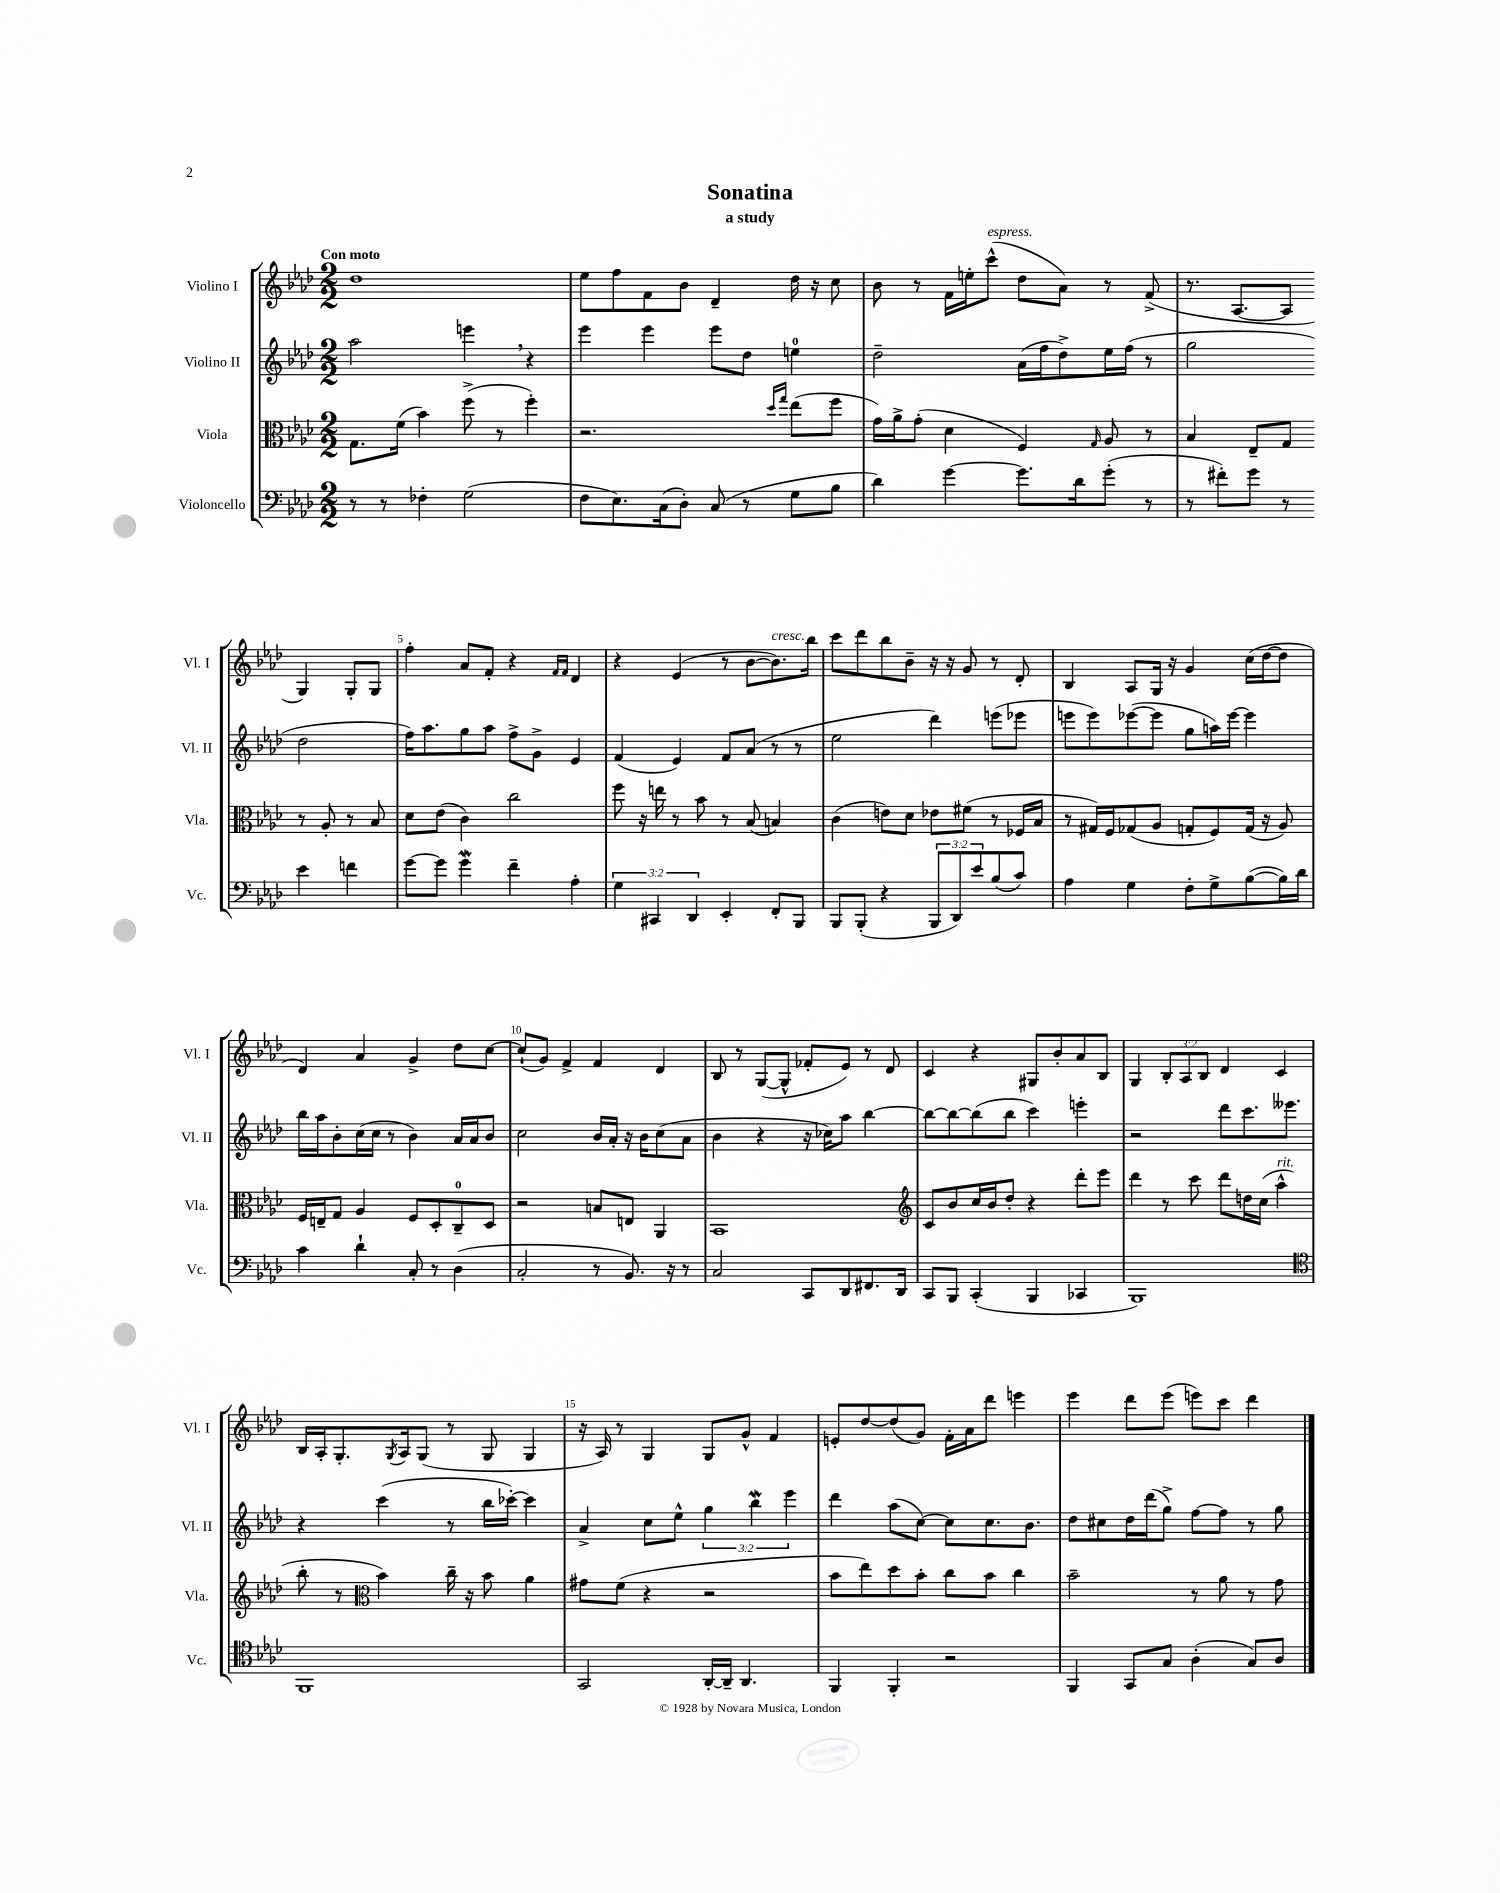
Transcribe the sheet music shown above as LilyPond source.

\header { title = "Sonatina" subtitle = "a study" }
<<
\new StaffGroup <<
\new Staff = "s0" \with { instrumentName = "Violino I" shortInstrumentName = "Vl. I" } {
    \clef treble \key aes \major \numericTimeSignature \time 2/2 \override Staff.TupletNumber.text = #tuplet-number::calc-fraction-text \tempo "Con moto"
    des''1 |
    ees''8 f''8 f'8 bes'8 des'4-- des''16 r16 c''8 |
    bes'8 r8 f'16 e''16-. c'''8-^^\markup { \italic "espress." }( des''8 aes'8) r8 f'8->( |
    r8. aes8.~ aes8 g4) g8-. g8 |
    f''4-. aes'8 f'8-. r4 \grace { f'16 f'16 } des'4 |
    r4 ees'4( r8 bes'8~ bes'8.^\markup { \italic "cresc." }) bes''16 |
    c'''8 des'''8 bes''8 bes'8-- r16 r16 g'8 r8 des'8-. |
    bes4 aes8 g16 r16 g'4 c''16( des''16~ des''8 |
    des'4) aes'4 g'4-> des''8 c''8~ |
    c''8-!( g'8) f'4-> f'4 des'4 |
    bes8 r8 g8~( g8-^ fes'8-. ees'8) r8 des'8 |
    c'4 r4 gis8 bes'8-. aes'8 bes8 |
    g4 \tuplet 3/2 { bes8-. aes8 bes8 } des'4 c'4 |
    bes16 aes16-. g8.-. \acciaccatura { g8 } aes16 g8( r8 g8 g4 |
    r16 aes16) r8 g4 g8 g'8-^ f'4 |
    e'8-. des''8~ des''8( g'8) f'16-. aes'16 des'''8 e'''4 |
    ees'''4 des'''8 ees'''8( e'''8) c'''8 des'''4 \bar "|." |
}
\new Staff = "s1" \with { instrumentName = "Violino II" shortInstrumentName = "Vl. II" } {
    \clef treble \key aes \major \numericTimeSignature \time 2/2 \override Staff.TupletNumber.text = #tuplet-number::calc-fraction-text
    aes''2 e'''4 \breathe r4 |
    ees'''4 ees'''4 ees'''8 des''8 e''4-0 |
    des''2-- aes'16( f''16 des''8->) ees''16 f''16( r8 |
    g''2 des''2 |
    f''16) aes''8. g''8 aes''8 f''8-> g'8-> ees'4 |
    f'4( ees'4) f'8 aes'8( r8 r8 |
    ees''2 des'''4) e'''8( ees'''8 |
    e'''8 e'''8) ees'''8~( ees'''8 g''8 a''16) ees'''16~ ees'''4 |
    bes''16 aes''16 bes'8-. c''16( c''16 r8 bes'4) aes'16 aes'16 bes'8 |
    c''2 bes'16 aes'16-. r16 bes'16 c''8( aes'8 |
    bes'4 r4 r16 ces''16) aes''8 bes''4~ |
    bes''8~ bes''8~ bes''8( bes''8 c'''4) e'''4-. |
    r2 des'''8 c'''8. eeses'''8. |
    r4 c'''4( r8 bes''16 ces'''16~-.) ces'''4 |
    aes'4-> c''8 ees''8-^ \tuplet 3/2 { g''4 bes''4\mordent ees'''4 } |
    des'''4 aes''8( c''8~) c''8 c''8. bes'8. |
    des''8 cis''8 des''16 des'''16( g''8->) f''8~ f''8 r8 g''8 \bar "|." |
}
\new Staff = "s2" \with { instrumentName = "Viola" shortInstrumentName = "Vla." } {
    \clef alto \key aes \major \numericTimeSignature \time 2/2
    g8. f'16( bes'4) f''8->( r8 f''4-.) |
    r2. \grace { des''16 g''16 } ees''8( f''8 |
    g'16) aes'16-> g'8-.( des'4 f4) \grace { g16 } aes8 r8 |
    bes4 ees8-- g8 r8 aes8-. r8 bes8 |
    des'8 ees'8( c'4) c''2 |
    f''8 r16 e''16 r8 bes'8 r8 bes8( b4) |
    c'4( e'8) des'8 ees'8 fis'8( r8 fes16 bes16 |
    r8 gis16) f16 ges8( aes8 g8-. f8) g16( r16 aes8) |
    f16 e16-- g8 aes4 f8 des8-. c8-0-- des8 |
    r2 b8 e8 aes,4 |
    bes,1 |
    \clef treble c'8 bes'8 c''16 bes'16 des''8-. r4 des'''8-. ees'''8 |
    des'''4 r8 c'''8 des'''8 d''16 c''16( aes''4-^^\markup { \italic "rit." } |
    bes''8-. r8 \clef alto bes'4) c''16-- r16 bes'8 aes'4 |
    gis'8 f'8( r4 r2 |
    bes'8 ees''8) des''8 bes'8-. c''8 bes'8 c''4 |
    bes'2-- r8 aes'8 r8 g'8 \bar "|." |
}
\new Staff = "s3" \with { instrumentName = "Violoncello" shortInstrumentName = "Vc." } {
    \clef bass \key aes \major \numericTimeSignature \time 2/2 \override Staff.TupletNumber.text = #tuplet-number::calc-fraction-text
    r8 r8 fes4-. g2( |
    f8 ees8.) c16( des8-.) c8( r8 g8 bes8 |
    des'4) g'4~ g'8. des'16 g'8-.( r8 |
    r8 fis'8-.) g'8 r8 ees'4 f'4 |
    g'8~ g'8 g'4\mordent f'4-- aes4-. |
    \tuplet 3/2 { g4 cis,4 des,4 } ees,4-. f,8-. bes,,8 |
    bes,,8 bes,,8-.( r4 \tuplet 3/2 { bes,,8 des,8) ees'8 } bes8( c'8) |
    aes4 g4 f8-. g8-> bes8~( bes16) des'16 |
    c'4 des'4-! c8-. r8 des4( |
    c2-. r8 bes,8.) r16 r8 |
    c2 c,8 des,8 fis,8. des,16 |
    c,8 bes,,8 c,4-.( bes,,4 ces,4 |
    bes,,1) |
    \clef tenor f,1 |
    g,2 aes,16~-. aes,16-- aes,4. |
    f,4 f,4-. r2 |
    f,4 g,8 g8 aes4-.( g8) aes8 \bar "|." |
}
>>
>>
\layout { \context { \Score \override BarNumber.break-visibility = ##(#f #t #t) barNumberVisibility = #(every-nth-bar-number-visible 5) } }
